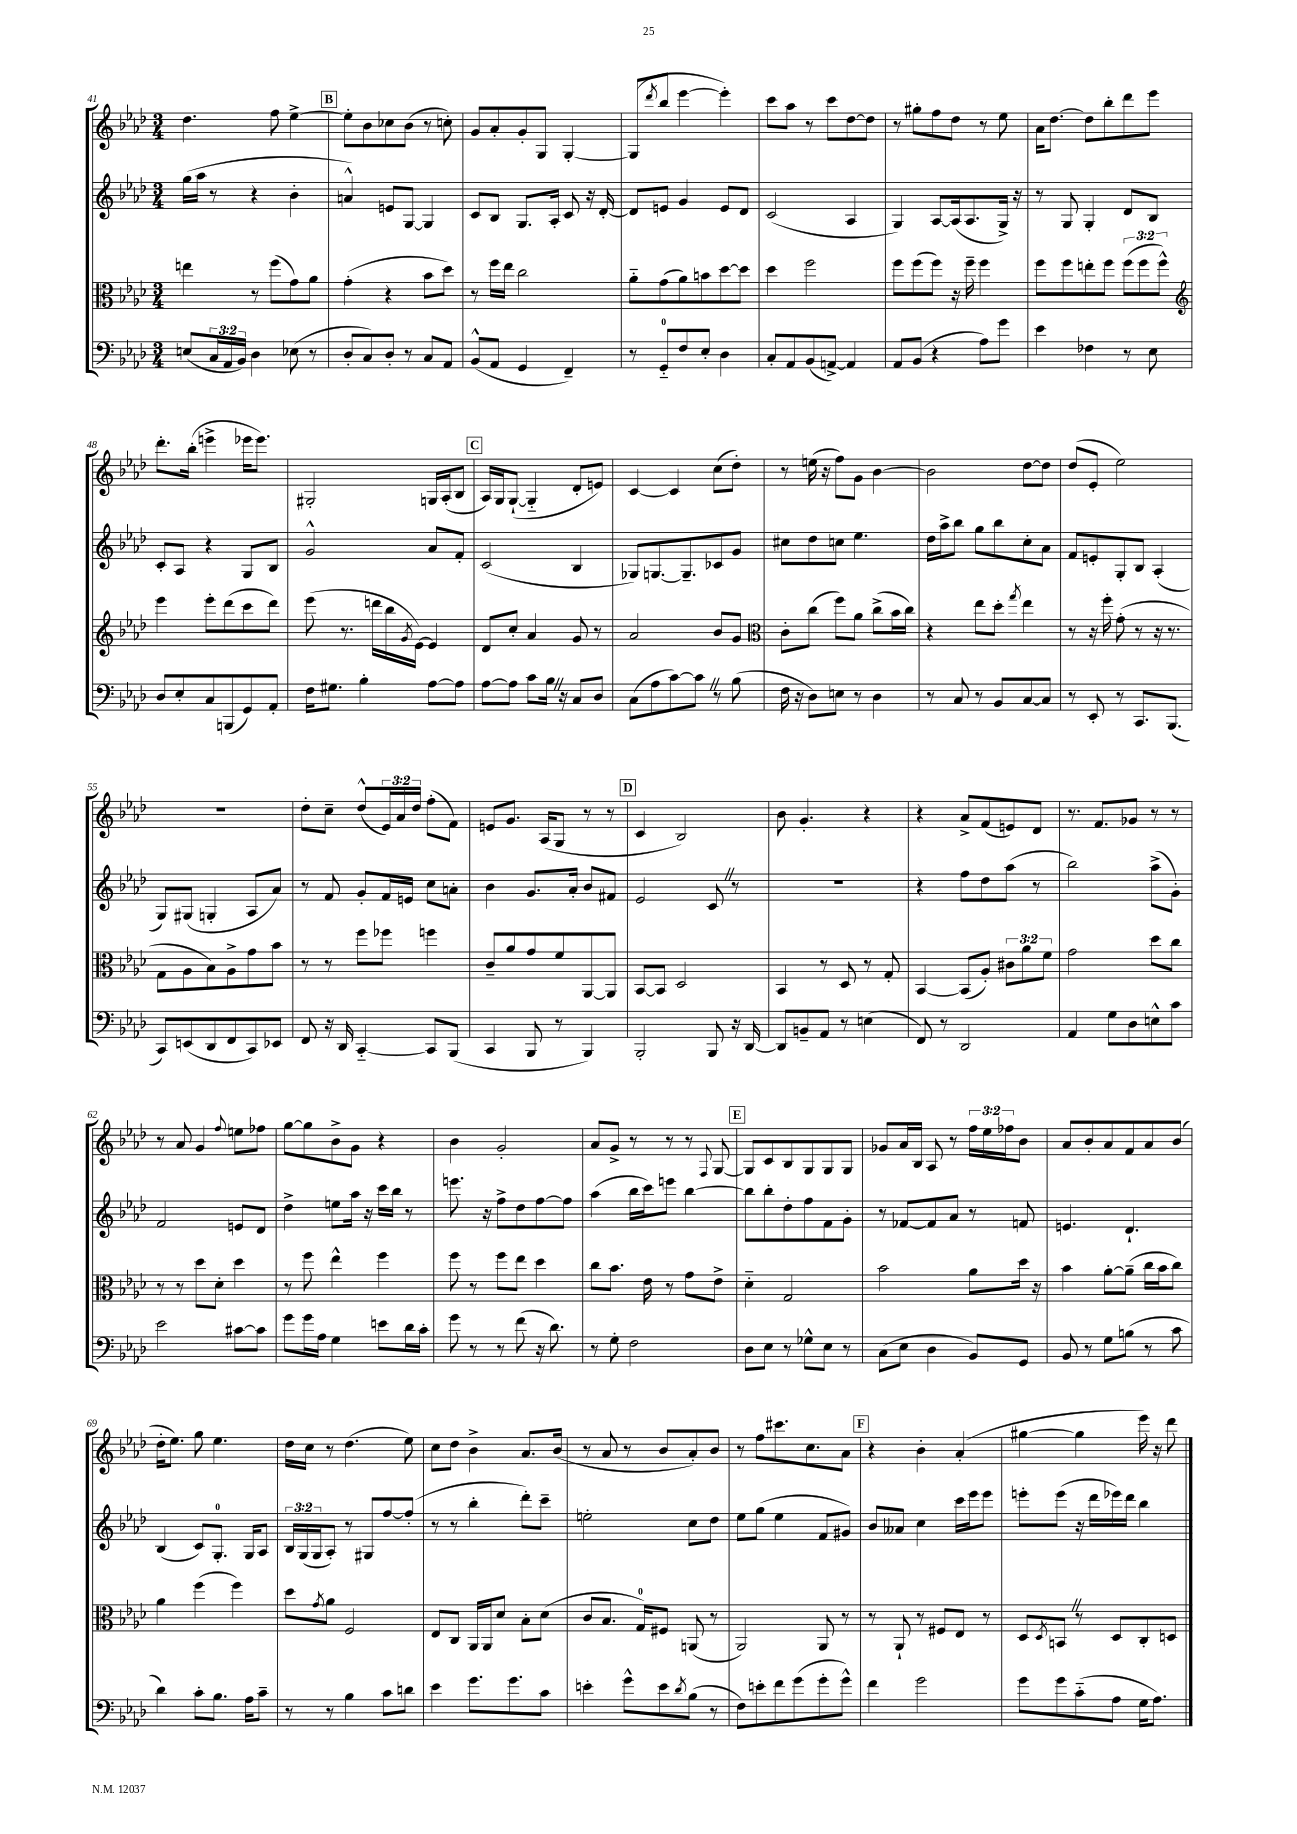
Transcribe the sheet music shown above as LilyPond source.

<<
\new StaffGroup <<
\new Staff = "s0" {
    \clef treble \key aes \major \numericTimeSignature \time 3/4 \override Staff.TupletNumber.text = #tuplet-number::calc-fraction-text
    des''4. f''8 ees''4~-> |
    \mark \markup { \box "B" } ees''8-. bes'8 ces''8 bes'8( r8 c''8-.) |
    g'8 aes'8-. g'8-. g8 g4~-. |
    g8( \acciaccatura { des'''8 } bes''8 ees'''4~ ees'''4-.) |
    c'''8 aes''8 r8 c'''8 des''8~ des''8 |
    r8 gis''8-. f''8 des''8 r8 ees''8 |
    aes'16 des''8.~ des''8 bes''8-. des'''8 ees'''8 |
    des'''8.-. bes''16-.( e'''4-> ees'''16 ees'''8.) |
    gis2-. g16 aes16-.( bes8 |
    \mark \markup { \box "C" } aes16) g16 g8~-!( g4-_ des'8-. e'8) |
    c'4~ c'4 c''8( des''8-.) |
    r8 e''16( r16 f''8) g'8 bes'4~ |
    bes'2 des''8~ des''8 |
    des''8( ees'8-. ees''2) |
    R2. |
    des''8-. c''8-- des''8-^( \tuplet 3/2 { ees'16) aes'16 des''16 } f''8-.( f'8) |
    e'8 g'8. aes16( g8 r8 r8 |
    \mark \markup { \box "D" } c'4 bes2) |
    bes'8 g'4.-. r4 |
    r4 aes'8-> f'8( e'8) des'8 |
    r8. f'8. ges'8 r8 r8 |
    r8 aes'8 g'4 \appoggiatura { f''8 } e''8 fes''8 |
    g''8~ g''8 bes'8-> g'8 r4 |
    bes'4 g'2-. |
    aes'8 g'8-> r8 r8 r8 \appoggiatura { f8 } g8~ |
    \mark \markup { \box "E" } g8 c'8 bes8 g8 g8 g8 |
    ges'8 aes'16 bes16 aes8 r8 \tuplet 3/2 { f''16 ees''16 fes''16 } bes'8 |
    aes'8 bes'8-. aes'8 f'8 aes'8 bes'8( |
    des''16-. ees''8.) g''8 ees''4. |
    des''16 c''16 r8 des''4.( ees''8) |
    c''8 des''8 bes'4-> aes'8. bes'16( |
    r8 aes'8 r8 bes'8 aes'8-.) bes'8 |
    r8 f''8 cis'''8. c''8. aes'8 |
    \mark \markup { \box "F" } r4 bes'4-. aes'4-.( |
    gis''4~ gis''4 ees'''16) r16 des'''8 \bar "|." |
}
\new Staff = "s1" {
    \clef treble \key aes \major \numericTimeSignature \time 3/4 \override Staff.TupletNumber.text = #tuplet-number::calc-fraction-text
    g''16( aes''16 r8 r4 bes'4-. |
    \mark \markup { \box "B" } a'4-^) e'8 g8~ g4 |
    c'8 bes8 g8. aes16-. c'8 r16 des'16~-. |
    des'8 e'8 g'4 e'8 des'8 |
    c'2( aes4 |
    g4) aes8~ aes16( aes8. g16->) r16 |
    r8 g8 g4-. des'8 bes8 |
    c'8-. aes8 r4 g8 bes8 |
    g'2-^ aes'8 f'8-. |
    \mark \markup { \box "C" } c'2( bes4 |
    ges8) g8.~ g8.-- ces'8 g'8 |
    cis''8 des''8 c''8 ees''4. |
    des''16 aes''16-> bes''8 g''8 bes''8 c''8-. aes'8 |
    f'8 e'8-. g8-. bes8 aes4-.( |
    g8) gis8( g4-. aes8 aes'8) |
    r8 f'8 g'8-. f'16 e'16 c''8 a'8-. |
    bes'4 g'8. aes'16-. bes'8 fis'8 |
    \mark \markup { \box "D" } ees'2 c'8 \once \override BreathingSign.text = \markup { \musicglyph "scripts.caesura.straight" } \breathe r8 |
    R2. |
    r4 f''8 des''8 aes''8( r8 |
    bes''2) aes''8->( g'8-.) |
    f'2 e'8 des'8 |
    des''4-> e''8 aes''16 r16 c'''16 bes''16 r8 |
    e'''8. r16 f''8-> des''8 f''8~ f''8 |
    aes''4( bes''16 c'''16) e'''8 bes''4~ |
    \mark \markup { \box "E" } bes''8 bes''8-. des''8-. f''8 f'8 g'8-. |
    r8 fes'8~ fes'8 aes'8 r8 f'8 |
    e'4. des'4.-! |
    bes4( c'8) g8.-0-. g16 aes8 |
    \tuplet 3/2 { bes16 g16( g16 } aes8-.) r8 gis8 f''8~ f''8-.( |
    r8 r8 bes''4-. des'''8-.) c'''8-- |
    e''2-. c''8 des''8 |
    ees''8 g''8( ees''4 f'8 gis'8) |
    \mark \markup { \box "F" } bes'8 aeses'8 c''4 c'''16 ees'''16 ees'''8 |
    e'''8-. e'''8( r16 des'''16 ees'''16) des'''16 bes''4 \bar "|." |
}
\new Staff = "s2" {
    \clef alto \key aes \major \numericTimeSignature \time 3/4 \override Staff.TupletNumber.text = #tuplet-number::calc-fraction-text
    e''4 r8 f''8( g'8) aes'8 |
    \mark \markup { \box "B" } g'4-.( r4 bes'8 des''8) |
    r8 f''16 ees''16 c''2 |
    aes'8-_ g'8( aes'8) b'8 des''8~ des''8 |
    des''4 f''2 |
    f''8 f''8( f''8) r16 f''16-- f''4 |
    f''8 f''8 e''8-. f''8 \tuplet 3/2 { f''8( f''8 f''8-^) } |
    \clef treble ees'''4 ees'''8-. des'''8( c'''8 des'''8) |
    ees'''8( r8. d'''16 bes''16 \acciaccatura { g'8 } ees'16~) ees'4 |
    \mark \markup { \box "C" } des'8 c''8-. aes'4 g'8 r8 |
    aes'2 bes'8 g'8 |
    \clef alto c'8-. c''8( f''8) aes'8 c''8->( bes'16 c''16) |
    r4 ees''8 des''8-. \acciaccatura { g''8 } ees''4 |
    r8 r16 f''16-. g'8-.( r8 r16 r8. |
    g8 aes8 bes8) aes8-> g'8 bes'8 |
    r8 r8 f''8 fes''8 f''4 |
    c'8-- aes'8 g'8 f'8 aes,8~ aes,8 |
    \mark \markup { \box "D" } bes,8~ bes,8 des2 |
    bes,4 r8 des8 r8 g8-. |
    bes,4~ bes,8( aes8-.) \tuplet 3/2 { cis'8 aes'8 f'8 } |
    g'2 des''8 c''8 |
    r8 r8 des''8 des'8-. des''4 |
    r8 f''8 ees''4-^ f''4 |
    f''8 r8 f''8 ees''8 des''4 |
    c''8 bes'8. ees'16 r8 g'8 ees'8-> |
    \mark \markup { \box "E" } des'4-_ g2 |
    bes'2 aes'8 des''16 r16 |
    bes'4 aes'8~-. aes'8--( c''16 bes'16 c''8) |
    aes'4 f''4( f''4) |
    des''8 \acciaccatura { g'8 } aes'8 f2 |
    ees8 c8 aes,16 aes,16 des'8 bes8-. des'8( |
    c'8 bes8. g16-0) fis8 a,8( r8 |
    aes,2) aes,8 r8 |
    \mark \markup { \box "F" } r8 aes,8-! r8 fis8 ees8 r8 |
    des8 \acciaccatura { des8 } b,8 \once \override BreathingSign.text = \markup { \musicglyph "scripts.caesura.straight" } \breathe r8 des8 c8-. d8 \bar "|." |
}
\new Staff = "s3" {
    \clef bass \key aes \major \numericTimeSignature \time 3/4 \override Staff.TupletNumber.text = #tuplet-number::calc-fraction-text
    e8( \tuplet 3/2 { c16 aes,16 bes,16) } des4 ees8( r8 |
    \mark \markup { \box "B" } des8-. c8) des8-. r8 c8 aes,8 |
    bes,8-^( aes,8 g,4 f,4--) |
    r8 g,8-0-_ f8 ees8-. des4 |
    c8-. aes,8 bes,8( a,8~->) a,4 |
    aes,8 bes,8( r4 aes8) g'8 |
    ees'4 fes4 r8 ees8 |
    des8 ees8-. c8 b,,8( g,8) aes,8-. |
    f16 gis8. bes4-. aes8~ aes8 |
    \mark \markup { \box "C" } aes8~ aes8 c'8 bes16 \once \override BreathingSign.text = \markup { \musicglyph "scripts.caesura.straight" } \breathe r16 c8 des8 |
    c8( aes8 c'8~) c'8 \once \override BreathingSign.text = \markup { \musicglyph "scripts.caesura.straight" } \breathe r8 bes8( |
    f16 r16 des8) e8 r8 des4 |
    r8 c8 r8 bes,8 c8~ c8 |
    r8 ees,8-. r8 c,8. bes,,8.( |
    c,8) e,8( des,8 f,8 c,8) ees,8 |
    f,8 r16 des,16 c,4~-_ c,8 bes,,8( |
    c,4 bes,,8 r8 bes,,4) |
    \mark \markup { \box "D" } bes,,2-. bes,,8 r16 des,16~ |
    des,8 b,8-- aes,8 r8 e4( |
    f,8) r8 des,2 |
    aes,4 g8 des8 e8-^ c'8 |
    ees'2 cis'8~ cis'8 |
    g'8 g'16 aes16 g4 e'8 des'16 c'16-. |
    g'8 r8 r8 f'8( r16 des'8.) |
    r8 g8-. f2 |
    \mark \markup { \box "E" } des8 ees8 r8 ges8-^ ees8 r8 |
    c8( ees8 des4 bes,8) g,8 |
    bes,8 r8 g8 b8( r8 c'8 |
    des'4) c'8-. bes8. aes16 c'8-- |
    r8 r8 bes4 c'8 d'8 |
    ees'4 g'8. g'8. c'8 |
    e'4-. g'8-^ e'8 \acciaccatura { des'8 } bes8( r8 |
    f8) e'8-. f'8 g'8( g'8-. g'8-^) |
    \mark \markup { \box "F" } f'4 g'2 |
    g'8 g'8 c'8-_( aes8 g16 aes8.) \bar "|." |
}
>>
>>
\layout { \context { \Score currentBarNumber = #41 } }
